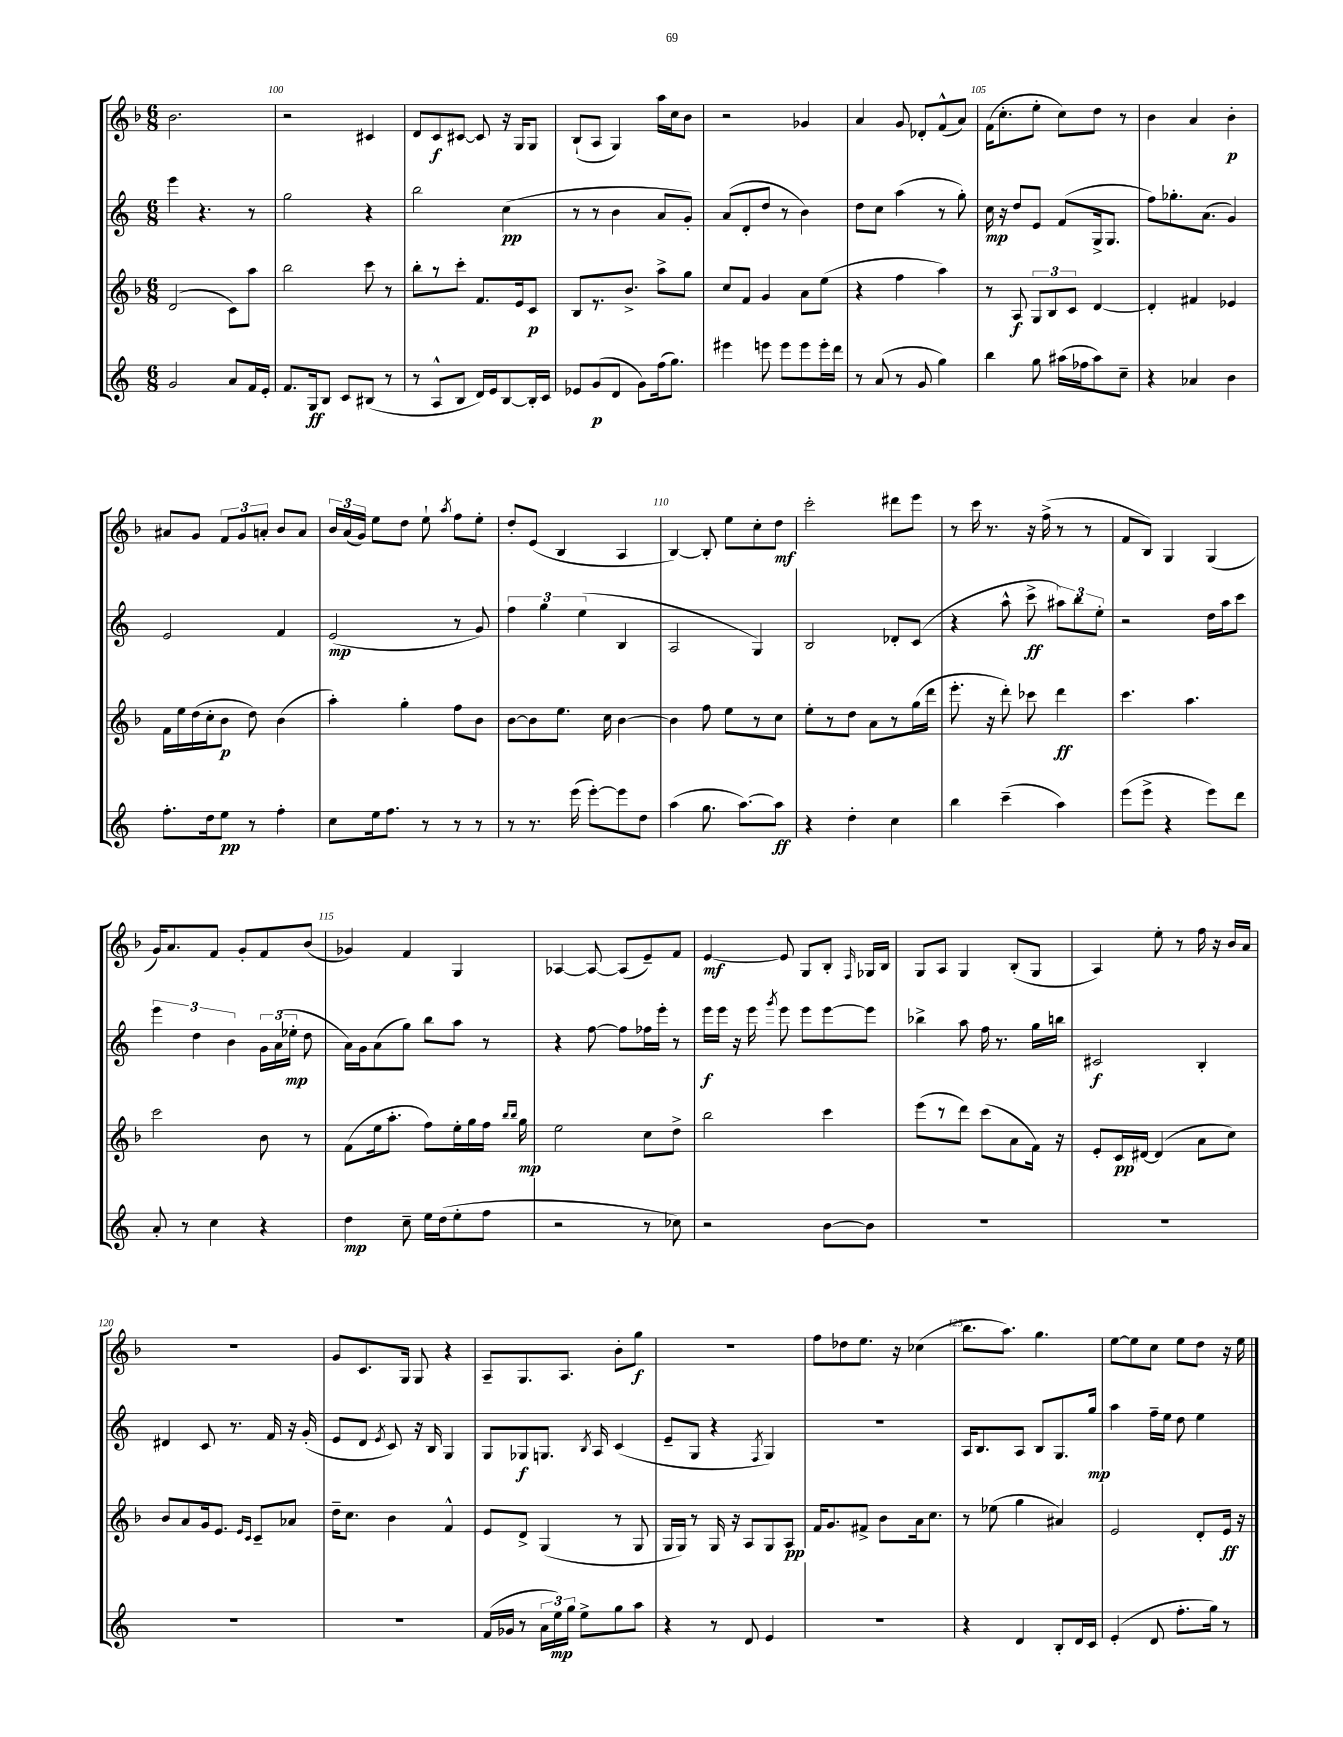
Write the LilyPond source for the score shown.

<<
\new StaffGroup <<
\new Staff = "s0" {
    \clef treble \key f \major \numericTimeSignature \time 6/8
    \autoBeamOff bes'2. |
    r2 cis'4 |
    d'8[ c'8\f cis'8]~ cis'8 r16 g16[ g8] |
    bes8[-!( a8] g4) a''16[ c''16 bes'8] |
    r2 ges'4 |
    a'4 g'8 des'8[-. f'8-^( a'8]) |
    f'16[( c''8.-. e''8]-. c''8[) d''8] r8 |
    bes'4 a'4 bes'4-.\p |
    ais'8[ g'8] \tuplet 3/2 { f'8[ g'8 a'8]-. } bes'8[ a'8] |
    \tuplet 3/2 { bes'16[ a'16( g'16]) } e''8[ d''8] e''8-! \acciaccatura { a''8 } f''8[ e''8]-. |
    d''8[-. e'8]( bes4 a4 |
    bes4~) bes8-. e''8[ c''8-. d''8]\mf |
    c'''2-. dis'''8[ e'''8] |
    r8 c'''16 r8. r16 f''16->( r8 r8 |
    f'8[ bes8]) g4 g4( |
    g'16[) a'8. f'8] g'8[-. f'8 bes'8]( |
    ges'4) f'4 g4 |
    aes4~ aes8~ aes8[( e'8--) f'8] |
    e'4~\mf e'8 g8[ bes8]-. \grace { f16 } ges16[ bes16] |
    g8[ a8] g4 bes8[-.( g8] |
    a4) e''8-. r8 f''16 r16 bes'16[ a'16] |
    R2. |
    g'8[ c'8. g16] g8 r4 |
    a8[-- g8. a8.] bes'8[-. g''8]\f |
    R2. |
    f''8[ des''8 e''8.] r16 ces''4( |
    bes''8.[ a''8.]) g''4. |
    e''8[~ e''8 c''8] e''8[ d''8] r16 e''16 \bar "|." |
}
\new Staff = "s1" {
    \clef treble \key c \major \numericTimeSignature \time 6/8
    \autoBeamOff e'''4 r4. r8 |
    g''2 r4 |
    b''2 c''4\pp( |
    r8 r8 b'4 a'8[ g'8]-.) |
    a'8[( d'8-. d''8] r8 b'4) |
    d''8[ c''8] a''4( r8 g''8-.) |
    c''16\mp r16 d''8[ e'8] f'8[( g16-> g8.] |
    f''8[) ges''8.-. a'8.]( g'4) |
    e'2 f'4 |
    e'2\mp( r8 g'8) |
    \tuplet 3/2 { f''4 g''4 e''4( } b4 |
    a2 g4) |
    b2 des'8[-. c'8]( |
    r4 a''8-^ c'''8->\ff \tuplet 3/2 { ais''8[) b''8 e''8]-. } |
    r2 d''16[ a''16 c'''8] |
    \tuplet 3/2 { e'''4 d''4 b'4 } \tuplet 3/2 { g'16[ a'16( ees''16]-.\mp } d''8 |
    a'16[) g'16 a'8( g''8]) b''8[ a''8] r8 |
    r4 f''8~ f''8[ fes''16 e'''16]-. r8 |
    e'''16[\f e'''16] r16 e'''16 \acciaccatura { g'''8 } e'''8 e'''8[ e'''8~ e'''8] |
    bes''4-> a''8 f''16 r8. g''16[ b''16] |
    cis'2\f b4-. |
    dis'4 c'8 r8. f'16 r16 g'16-.( |
    e'8[ d'8] \acciaccatura { e'8 } c'8) r16 b16 g4 |
    g8[ ges8\f g8.] \acciaccatura { b8 } a16 c'4( |
    e'8[-- g8] r4 \acciaccatura { f8 } g4) |
    R2. |
    a16[ b8. a8] b8[ g8. g''16]\mp |
    a''4 f''16[-- e''16] d''8 e''4 \bar "|." |
}
\new Staff = "s2" {
    \clef treble \key f \major \numericTimeSignature \time 6/8
    \autoBeamOff d'2( c'8[) a''8] |
    bes''2 c'''8 r8 |
    bes''8[-. r8 c'''8]-. f'8.[ e'16 c'8]\p |
    bes8[ r8. bes'8.]-> a''8[-> g''8] |
    c''8[ f'8] g'4 a'8[ e''8]( |
    r4 f''4 a''4) |
    r8 a8\f \tuplet 3/2 { g8[ bes8 c'8] } d'4~ |
    d'4-. fis'4 ees'4 |
    f'16[ e''16 d''16( c''16-. bes'8]\p d''8) bes'4( |
    a''4-.) g''4-. f''8[ bes'8] |
    bes'8[~ bes'8 e''8.] c''16 bes'4~ |
    bes'4 f''8 e''8[ r8 c''8] |
    e''8[-. r8 d''8] a'8[ r8 g''16( d'''16] |
    e'''8.-. r16 d'''8-.) ces'''8 d'''4\ff |
    c'''4. a''4. |
    c'''2 bes'8 r8 |
    f'8[( e''16 a''8.]-. f''8[) e''16-. g''16 f''16] \grace { bes''16[ bes''16] } g''16\mp |
    e''2 c''8[ d''8]-> |
    bes''2 c'''4 |
    e'''8[( r8 d'''8]) c'''8[( a'8 f'16]) r16 |
    e'8[-. c'16\pp dis'16]~ dis'4( a'8[ c''8]) |
    bes'8[ a'8 g'16 e'8.] \grace { e'16[ c'16] } c'8[-- aes'8] |
    d''16[-- c''8.] bes'4 f'4-^ |
    e'8[ d'8]-> g4( r8 g8 |
    g16[ g16]) r8 g16 r16 a8[ g8 a8]\pp |
    f'16[ g'8. fis'8]-> bes'8[ a'16 c''8.] |
    r8 ees''8( g''4 ais'4) |
    e'2 d'8[-. e'16]\ff r16 \bar "|." |
}
\new Staff = "s3" {
    \clef treble \key c \major \numericTimeSignature \time 6/8
    \autoBeamOff g'2 a'8[ f'16 e'16]-. |
    f'8.[ g16\ff b8] c'8[ bis8]( r8 |
    r8 a8[-^ b8] d'16[) e'16 b8~ b16-. c'16] |
    ees'8[ g'8\p( d'8] g'8[) f''16( g''8.]) |
    eis'''4 e'''8 e'''8[ e'''8 e'''16-. d'''16] |
    r8 a'8( r8 g'8 g''4) |
    b''4 g''8 ais''16[( fes''16 ais''8) c''8]-- |
    r4 aes'4 b'4 |
    f''8.[-. d''16 e''8]\pp r8 f''4-. |
    c''8[ e''16 f''8.] r8 r8 r8 |
    r8 r8. e'''16( e'''8[~-.) e'''8 d''8] |
    a''4( g''8. a''8.[~) a''8]\ff |
    r4 d''4-. c''4 |
    b''4 c'''4--( a''4) |
    e'''8[( e'''8]-> r4 e'''8[) d'''8] |
    a'8-. r8 c''4 r4 |
    d''4\mp c''8-- e''16[ d''16( e''8-. f''8] |
    r2 r8 ces''8) |
    r2 b'8[~ b'8] |
    R2. |
    R2. |
    R2. |
    R2. |
    f'16[( ges'16] r8 \tuplet 3/2 { a'16[ e''16\mp) g''16] } e''8[-> g''8 a''8] |
    r4 r8 d'8 e'4 |
    R2. |
    r4 d'4 b8[-. d'16 c'16] |
    e'4-.( d'8 f''8.[-. g''16]) r8 \bar "|." |
}
>>
>>
\layout { \context { \Score currentBarNumber = #99 \override BarNumber.break-visibility = ##(#f #t #t) barNumberVisibility = #(every-nth-bar-number-visible 5) } }
